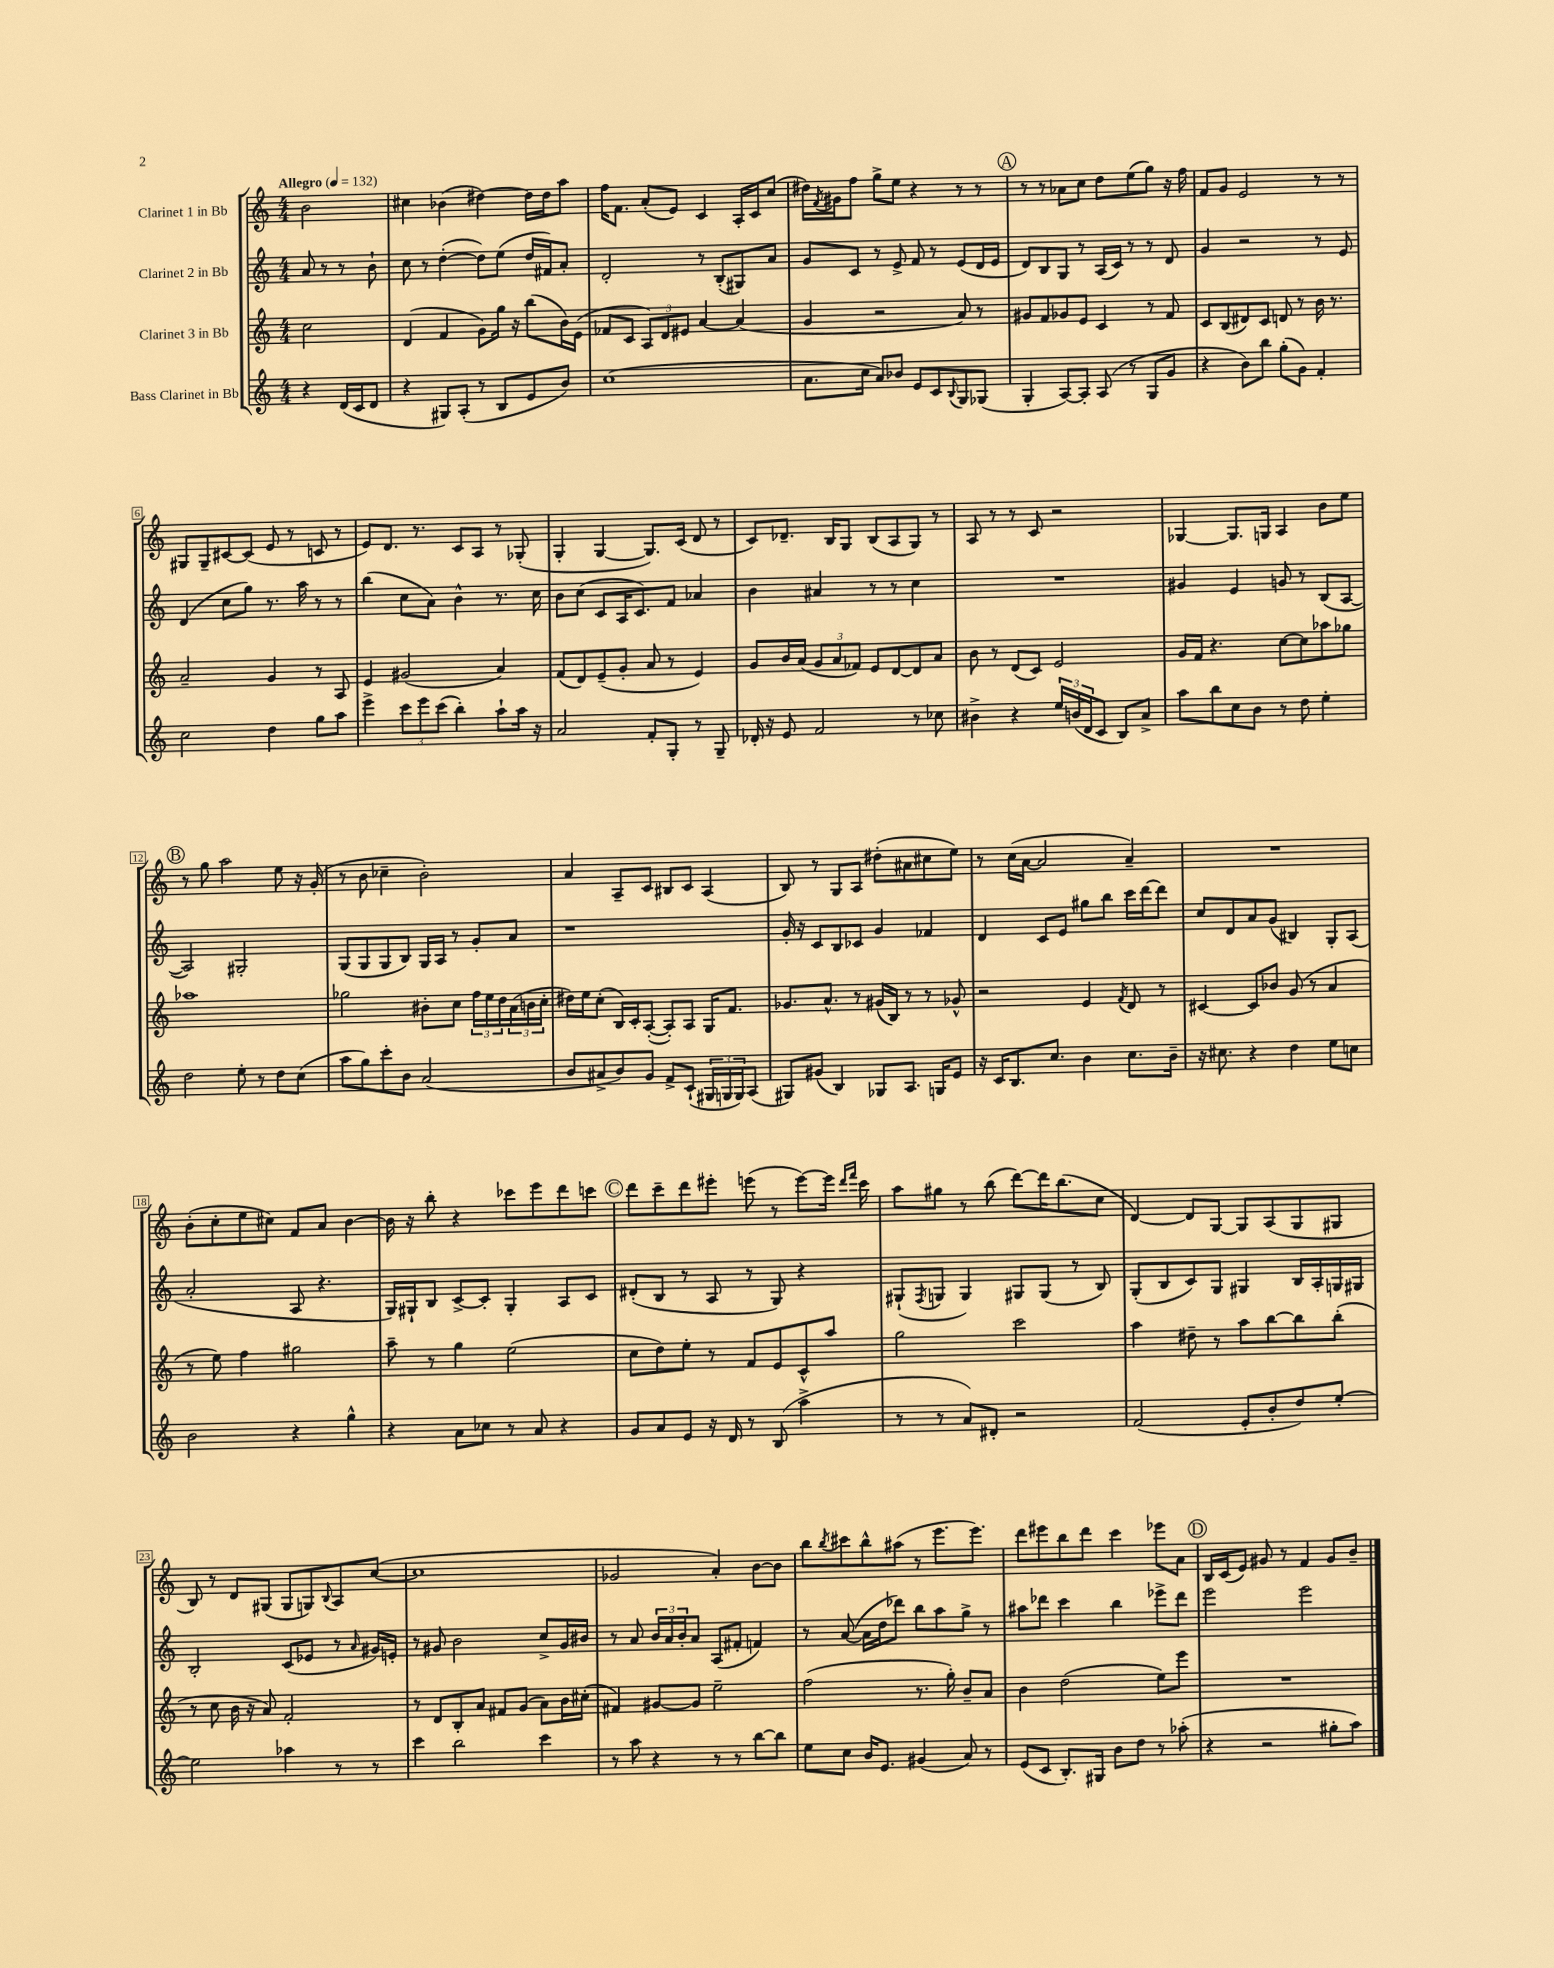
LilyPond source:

<<
\new StaffGroup <<
\new Staff = "s0" \with { instrumentName = "Clarinet 1 in Bb" } {
    \clef treble \key c \major \numericTimeSignature \time 4/4 \partial 2 \tempo "Allegro" 4 = 132
    b'2 |
    cis''4 bes'4( dis''4~) dis''16 dis''16 a''8 |
    f''16 f'8. a'8-.( e'8) c'4 a16-. c'16 c''8( |
    dis''16) \acciaccatura { f'8 } gis'16 f''8 g''8-> e''8 r4 r8 r8 |
    \mark \markup { \circle "A" } r8 r8 aes'8 c''8 d''8 e''8( g''8) r16 f''16 |
    f'8 g'8 e'2 r8 r8 |
    gis8 gis8-- cis'8~ cis'8( e'8 r8 c'8 r8 |
    e'8) d'8. r8. c'8 a8 r8 ges8-.( |
    g4-. g4~ g8.) c'16( d'8 r8 |
    c'8) des'8.-- b16 g8 b8( a8 g8) r8 |
    a8 r8 r8 c'8 r2 |
    ges4~ ges8. g16 a4 b'8 e''8 |
    \mark \markup { \circle "B" } r8 g''8 a''2 e''8 r16 g'16-.( |
    r8 b'8 ces''4-- b'2-.) |
    a'4 a8-- c'8 bis8 c'8 a4( |
    b8) r8 g8 a8 dis''8-.( ais'8 cis''8 e''8) |
    r8 c''16( a'16~ a'2 a'4--) |
    R1 |
    b'8-.( c''8-. e''8 cis''8) f'8 a'8 b'4~ |
    b'16 r16 b''8-. r4 ces'''8 e'''8 d'''8 c'''8 |
    \mark \markup { \circle "C" } d'''8 c'''8-- d'''8 eis'''8-. e'''8( r8 e'''8~) e'''16 \grace { d'''16 f'''16 } c'''16 |
    a''8 gis''8 r8 b''8( d'''8~) d'''16 b''8.( c''8 |
    d'4~) d'8 g8~ g8 a8( g8 gis8 |
    b8) r8 d'8 gis8( gis8 g8) \appoggiatura { b8 } a8 c''8~( |
    c''1 |
    ges'2 a'4-.) b'8~ b'8 |
    b''8 \acciaccatura { b''8 } cis'''8 b''8-^ ais''8( r8 e'''8. e'''8.) |
    d'''8 eis'''8 b''8 d'''8 c'''4 ees'''8 a'8 |
    \mark \markup { \circle "D" } b16 c'16( e'8) gis'8 r8 f'4 gis'8 b'8-- \bar "|." |
}
\new Staff = "s1" \with { instrumentName = "Clarinet 2 in Bb" } {
    \clef treble \key c \major \numericTimeSignature \time 4/4 \partial 2
    a'8 r8 r8 b'8-! |
    c''8 r8 d''4~-.( d''8) e''8( d''16 fis'16) a'8-. |
    d'2-. r8 b8-.( gis8) a'8 |
    g'8 c'8 r8 e'8-> f'8 r8 e'8( d'16 e'16 |
    \mark \markup { \circle "A" } d'8) b8 g8 r8 a16( c'16) r8 r8 d'8 |
    g'4 r2 r8 e'8 |
    d'4( c''8 g''8) r8. a''16 r8 r8 |
    b''4( c''8 a'8) b'4-^ r8. c''16 |
    b'8 c''8( c'8 a16 c'8.) f'8 aes'4 |
    b'4 ais'4 r8 r8 c''4 |
    R1 |
    gis'4 e'4 g'8 r8 b8( a8~ |
    \mark \markup { \circle "B" } a2) gis2-. |
    g8( g8 g8 b8) g16 a16 r8 g'8-. a'8 |
    r1 |
    g'16-. r16 c'8 b8 ces'8 g'4 fes'4 |
    d'4 c'8 e'8 gis''8 b''8 c'''16 d'''16~ d'''8 |
    c''8 d'8 a'8 g'8( bis4) g8-. a8( |
    a'2-. a8 r4. |
    g16) gis16-! b8 c'8~-> c'8-. gis4-. a8 c'8 |
    \mark \markup { \circle "C" } dis'8-.( b8 r8 a8 r8 g8) r4 |
    gis8-!( \acciaccatura { f8 } g8 g4) gis8 gis8( r8 b8) |
    g8-.( b8 c'8) g8 gis4 b16 a16-. g16 gis16 |
    b2-. c'8( ees'8 r8 \grace { a'16 } gis'16) e'16-. |
    r8 gis'8 b'2 c''8-> gis'16 bis'16 |
    r8 a'8 \tuplet 3/2 { b'16 a'16 b'16-. } a'8 a8( fis'8-. f'4) |
    r8 a'8~( a'16 d''16 des'''8) b''8 a''8 g''8-> r8 |
    ais''8 des'''8 c'''4 b''4 ees'''8-> des'''8 |
    \mark \markup { \circle "D" } e'''2 e'''2 \bar "|." |
}
\new Staff = "s2" \with { instrumentName = "Clarinet 3 in Bb" } {
    \clef treble \key c \major \numericTimeSignature \time 4/4 \partial 2
    c''2 |
    d'4( f'4 g'8) g''16 r16 b''8( b'16) e'16( |
    fes'8 c'8 \tuplet 3/2 { a8) d'8 eis'8 } a'4~ a'4( |
    g'4 r2 a'8) r8 |
    \mark \markup { \circle "A" } gis'8 f'8 ges'8 e'8 c'4 r8 f'8 |
    c'8 b8( dis'8) c'8 d'8 r8 b'16 r8. |
    a'2-- g'4 r8 a8 |
    e'4 gis'2( a'4) |
    f'8( d'8) e'8--( g'8-. a'8 r8 e'4) |
    g'8 b'16 a'16( \tuplet 3/2 { g'8 a'8 fes'8) } e'8 d'8~ d'8 a'8 |
    b'8 r8 d'8( c'8) e'2 |
    g'16 f'16 r4. c''8~ c''8 aes''8 ges''8 |
    \mark \markup { \circle "B" } aes''1 |
    ges''2 bis'8-. c''8 \tuplet 3/2 { f''16 e''16 d''16 } \tuplet 3/2 { a'16( b'16 c''16-. } |
    dis''16) e''16 c''8-.( b16) c'16-. a8~-.( a8-.) a8 g16 f'8. |
    ges'8. a'8.-^ r8 gis'16( b16) r8 r8 ges'8-^ |
    r2 e'4 \acciaccatura { f'8 } d'8 r8 |
    cis'4~ cis'8 bes'8 g'8( r8 a'4 |
    r8 e''8) f''4 gis''2 |
    a''8-- r8 g''4 e''2( |
    \mark \markup { \circle "C" } c''8 d''8) e''8-. r8 f'8 e'8 c'8-^ a''8 |
    g''2 c'''2 |
    a''4 dis''8-- r8 a''8 b''8~ b''8 b''8-.( |
    r8 c''8 b'16 r16 a'8) f'2-. |
    r8 d'8 b8-. a'8 fis'8 g'8( a'8) b'16 cis''16-.( |
    fis'4) gis'8~ gis'8 e''2-- |
    f''2( r8. g''16-.) b'8-- a'8 |
    b'4 d''2( e''8) e'''8 |
    \mark \markup { \circle "D" } R1 \bar "|." |
}
\new Staff = "s3" \with { instrumentName = "Bass Clarinet in Bb" } {
    \clef treble \key c \major \numericTimeSignature \time 4/4 \partial 2
    r4 d'16( c'16 d'8 |
    r4 gis8) a8-.( r8 b8 e'8 b'8) |
    c''1( |
    a'8. c''16 a'8) bes'8 e'8 c'8 \appoggiatura { b8 } g8 ges8( |
    \mark \markup { \circle "A" } g4-. a8~) a8-. a8( r8 g8 g'8 |
    r4 b'8) b''8 g''8-.( g'8) f'4-. |
    c''2 d''4 g''8 a''8 |
    e'''4-> \tuplet 3/2 { c'''8 e'''8 c'''8( } b''4-.) a''8-! a''16 r16 |
    a'2 f'8-. g8-. r8 g8-- |
    des'16-. r16 e'8 f'2 r8 ces''8 |
    bis'4-> r4 \tuplet 3/2 { e''16 b'16( d'16 } c'8 b8) a'8-> |
    a''8 b''8 c''8 b'8 r8 d''8 e''4-. |
    \mark \markup { \circle "B" } d''2 e''8-. r8 d''8 c''8( |
    a''8 g''8) c'''8-. b'8 a'2( |
    b'8 ais'8-> b'8) g'8 f'8-> c'8-!( \tuplet 3/2 { gis16 g16 g16) } a8( |
    gis8) gis'8( b4) ges8 a8. g16 e'8 |
    r16 c'16 b8. c''8. b'4 c''8. b'16-- |
    r16 cis''8. r4 d''4 e''8 c''8 |
    b'2 r4 g''4-^ |
    r4 a'8 ces''8 r8 a'8 r4 |
    \mark \markup { \circle "C" } g'8 a'8 e'8 r16 d'16 r8 b8( a''4-> |
    r8 r8 a'8) dis'8-. r2 |
    f'2( e'8-. b'8-. d''8) e''8~-. |
    e''2 aes''4 r8 r8 |
    c'''4 b''2 c'''4 |
    r8 a''8 r4 r8 r8 b''8~ b''8 |
    e''8 c''8 b'16 e'8. gis'4( a'8) r8 |
    e'8( c'8 b8.-.) gis16 b'8 d''8 r8 aes''8-.( |
    \mark \markup { \circle "D" } r4 r2 gis''8-. a''8) \bar "|." |
}
>>
>>
\layout { \context { \Score \override BarNumber.stencil = #(make-stencil-boxer 0.1 0.3 ly:text-interface::print) } }
